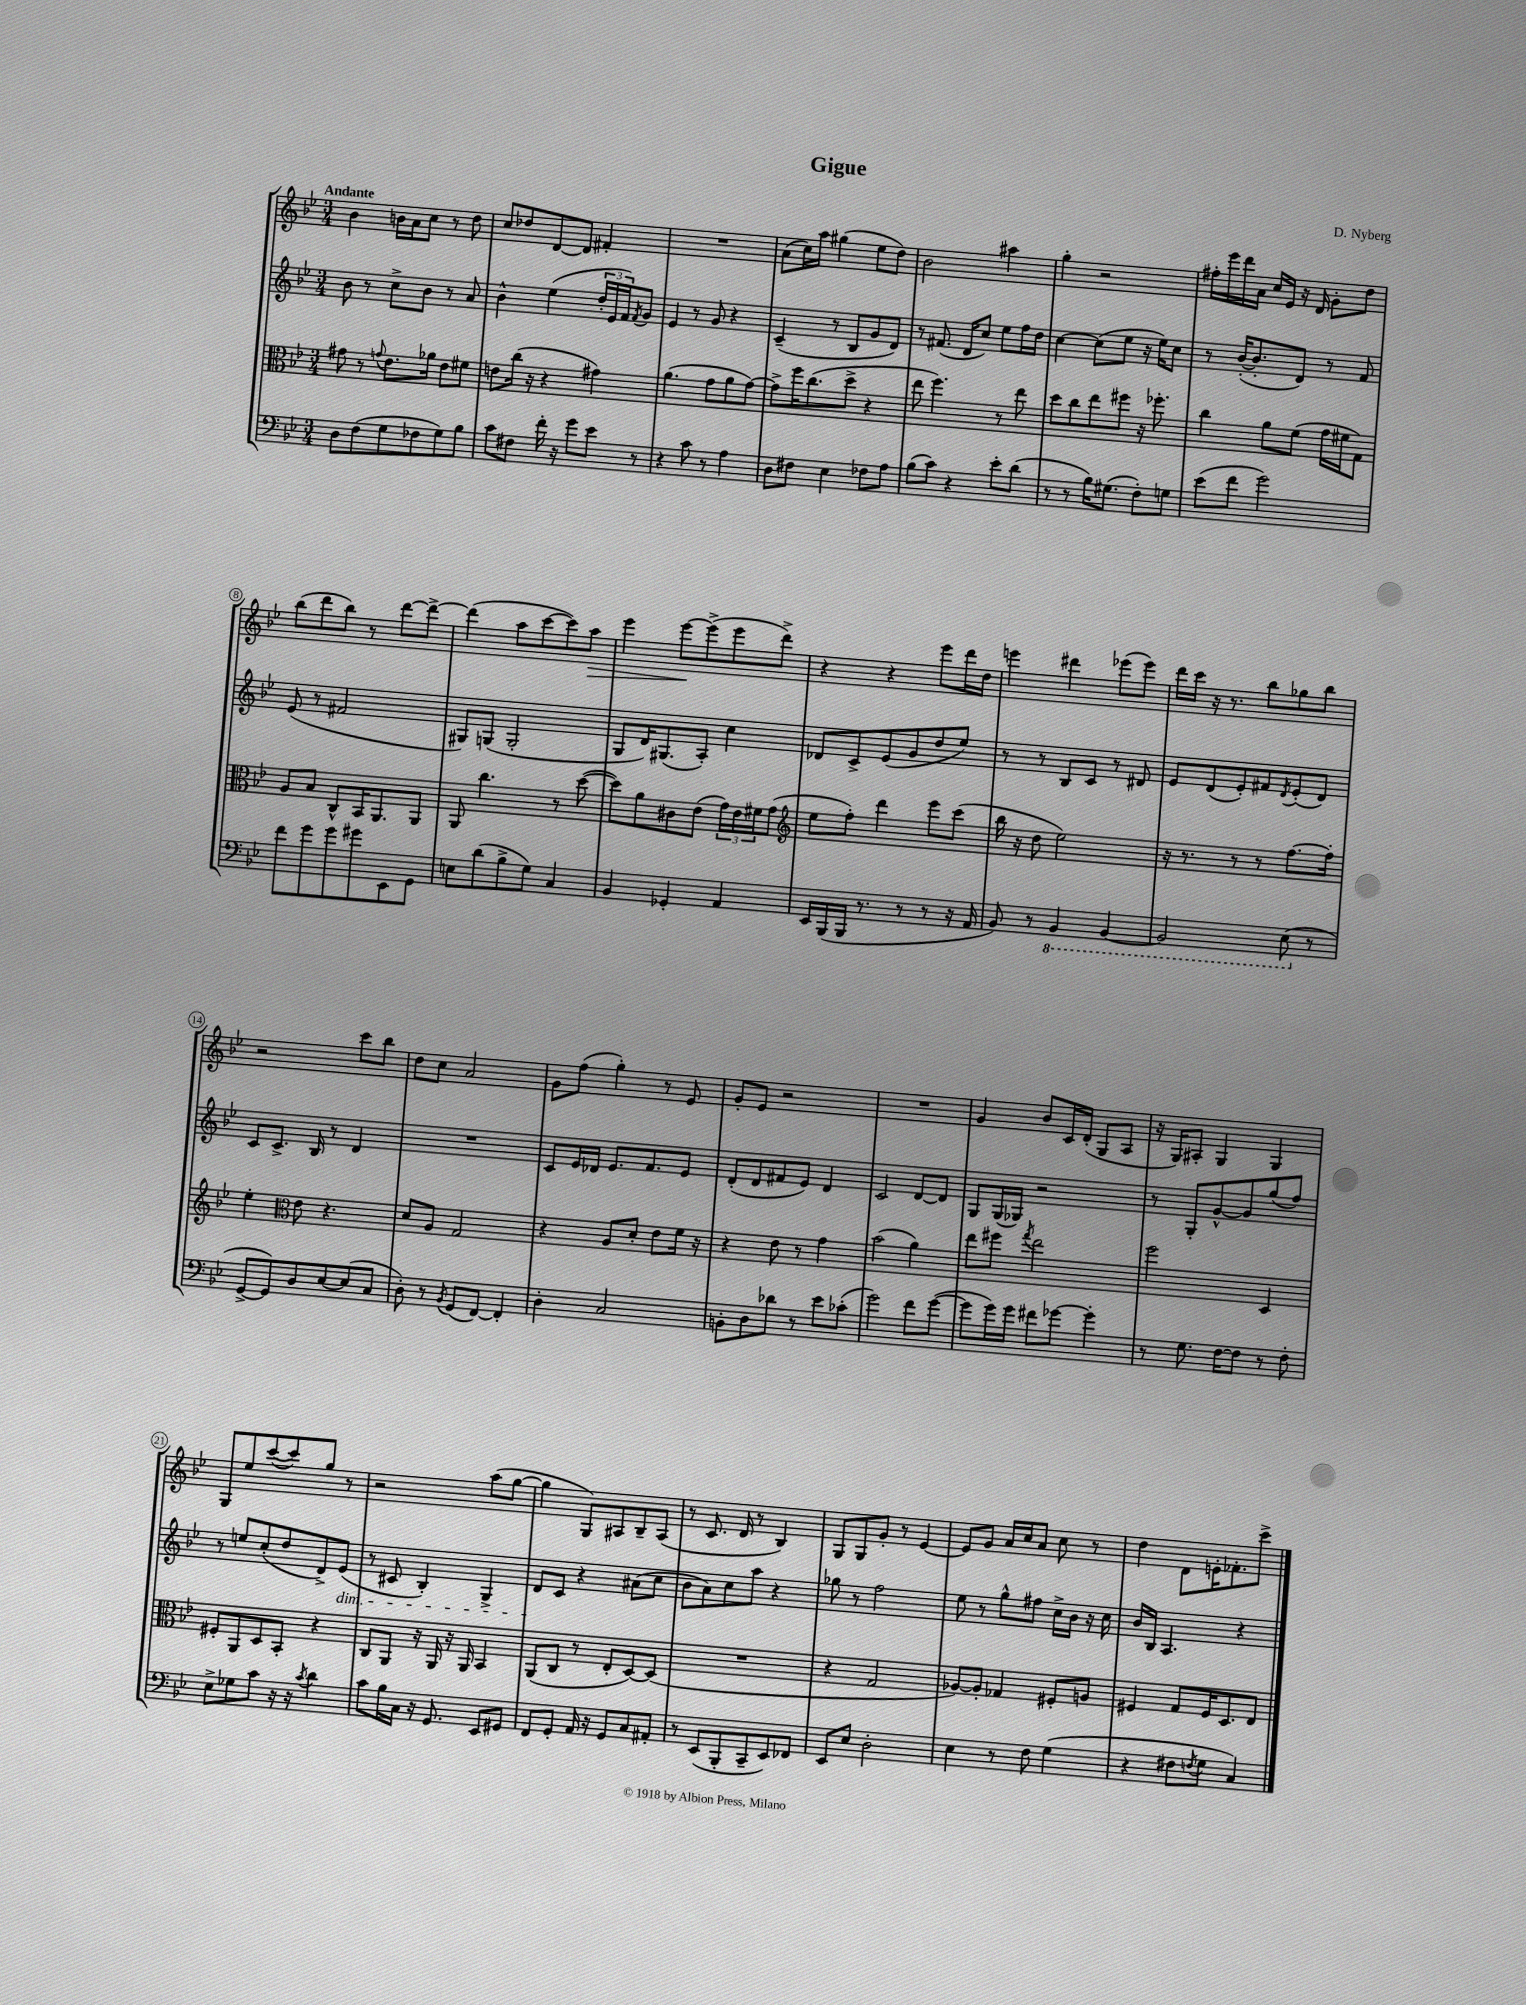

**kern	**kern	**kern	**kern	**dynam
*part4	*part3	*part2	*part1	*part1
*staff4	*staff3	*staff2	*staff1	*staff1
*clefF4	*clefC3	*clefG2	*clefG2	*
*k[b-e-]	*k[b-e-]	*k[b-e-]	*k[b-e-]	*
*M3/4	*M3/4	*M3/4	*M3/4	*
=1	=1	=1	=1	=1
!	!	!	!LO:TX:a:B:t=Andante	!
8D\L	8g#X\	8b-\	4b-\	.
(8F\	8r	8r	.	.
.	8qqgn/	.	.	.
8G\	8.e-\L	8cc^\L	16bn\LL	.
.	.	.	16a\J	.
8F-X\	.	8b-\J	8cc\J	.
.	16a-X\Jk	.	.	.
8G\)	8e-\L	8r	8r	.
8B-\J	8f#X\J	8a/	8dd\	.
=2	=2	=2	=2	=2
8c\L	8en\L	4b-^^\	8cc/L	.
8F#X\J	(16cc\Jk	.	8dd-X/	.
.	16r	.	.	.
16f'\	4r	(4ee-\	[8d/	.
16r	.	.	.	.
8g\L	.	.	8d/J]	.
8e-\J	4g#X\)	24dd'/LL	4f#X'/	.
.	.	24e-/	.	.
.	.	24f/J)	.	.
.	.	8qf/	.	.
8r	.	8g/J	.	.
=3	=3	=3	=3	=3
4r	(4.a\	4e-/	2.r	.
8c\	.	8r	.	.
8r	8g\L	8g/	.	.
4A\	8a\	4r	.	.
.	[8g\J)	.	.	.
=4	=4	=4	=4	=4
8D\L	8g^\L]	(4c~/	(8a\L	.
8F#X\J	16ff\K	.	16cc\L)	.
.	(8.cc\	.	16aa\JJ	.
4E-\	.	8r	(4gg#X\	.
.	8dd^\J	8B-/L	.	.
8F-X\L	4r	8g/	8ee-\L	.
8A\J	.	8d/J)	8dd\J)	.
=5	=5	=5	=5	=5
(8B-\L	8ee-\	8r	2b-\	.
8c\J)	4.ff\)	(8.f#X/	.	.
4r	.	.	.	.
.	.	16d/KL	.	.
.	.	8cc/J)	.	.
8e-'\L	8r	8ee-\L	4aa#X\	.
(8d\J	8ee-\	16ff\L	.	.
.	.	16dd\JJ	.	.
=6	=6	=6	=6	=6
8r	8dd\L	[4cc\	4gg'\	.
8r	8cc\	.	.	.
16B-\KL)	8ee-\	(8cc\L]	2r	.
(8.G#X\J	.	.	.	.
.	8ff#X\J	8ee-\J	.	.
8F'\L)	16r	16r	.	.
.	8.ff-X'\	16ee-\KL)	.	.
8Gn\J	.	8cc\J	.	.
=7	=7	=7	=7	=7
(8e-\L	4cc\	8r	16ff#X'\LL	.
.	.	.	16eee-\	.
8f\J	.	([16b-'/KL	16ddd\	.
.	.	8.b-'/]	16a\JJ	.
2g\)	8a\L	.	16cc/LL	.
.	.	.	16e-/JJ	.
.	(8f\J	8d/J)	16r	.
.	.	.	16d/	.
.	16g\LL	8r	8g'\L	.
.	16f#X\J	.	.	.
.	8G\J)	8f/	8dd\J	.
!!LO:LB:g=z
=8	=8	=8	=8	=8
8f\L	8A/L	(8e-/	(8bb-\L	.
8g\	8B-/J	8r	8ddd\	.
8g\	8C^^/L	2f#X/	8bb-\J)	.
8g#X\	16BB-/K	.	8r	.
.	8.AA/	.	.	.
8EE-\	.	.	[8ddd\L	.
8GG\J	8AA/J	.	8ddd^\J_	.
=9	=9	=9	=9	=9
8En\L	8AA/	8G#X/L)	(4ddd\]	.
(8d\	4.cc\	(8Gn/J	.	.
8B-^\	.	2G'/	8aa\L	.
8G\J)	.	.	[8ccc\	.
4C/	8r	.	8ccc\])	.
!	!	!	!	!LO:HP:b
.	([8dd\	.	8aa\J	>
=10	=10	=10	=10	=10
4BB-/	8dd\L])	8G/L	4eee-\	.
.	8a\	16d/K)	.	.
.	.	(8.G#X/	.	.
4GG-X'/	8c#X\	.	[8eee-\L	.
.	(8e-\J	8A'/J)	(8eee-^\]	]
4AA/	24g\LL)	4cc\	8eee-\	.
.	24e-\	.	.	.
.	24f#X\J	.	.	.
.	(8g\J	.	8ddd^\J)	.
=11	=11	=11	=11	=11
*	*clefG2	*	*	*
16EE-/LL	8ee-\L	8d-X/L	4r	.
(16BBB-/	.	.	.	.
16BBB-/JJ	8ff'\J)	8c^/	.	.
8.r	.	.	.	.
.	4ddd\	(8e-/	4r	.
8r	.	8g/	.	.
8r	8eee-\L	8dd/	8eee-\L	.
16r	(8ccc\J	8ee-/J)	16ddd\L	.
16AA/	.	.	16dd\JJ	.
=12	=12	=12	=12	=12
8BB-/)	16bb-\	8r	4eeen\	.
.	16r	.	.	.
8r	8dd\	8r	.	.
*8ba	*	*	*	*
4BBB-/	2ee-\)	8B-/L	4ddd#X\	.
.	.	8c/J	.	.
[4BBB-/	.	8r	(8eee-X\L	.
.	.	8d#X/	8eee-\J)	.
=13	=13	=13	=13	=13
2BBB-/]	16r	8e-/L	16ddd\LL	.
.	8.r	.	16ccc\JJ	.
.	.	(8d/	16r	.
.	.	.	8.r	.
.	8r	8e-'/)	.	.
.	8r	8f#X/	8bb-\L	.
.	.	8qd/	.	.
(8EE-\	[8.ff\L	(8e-'/	8gg-X\	.
*X8ba	*	*	*	*
8r	.	8d/J)	8bb-\J	.
.	16ff'\Jk]	.	.	.
!!LO:LB:g=z
=14	=14	=14	=14	=14
[8GG^/L	4ee-'\	8c/L	2r	.
8GG/])	.	8.c^/J	.	.
*	*clefC3	*	*	*
8D/	8e-\	.	.	.
.	.	16B-/	.	.
[8E-/	4.r	8r	.	.
(8E-/]	.	4d/	8ccc\L	.
8C/J	.	.	8bb-\J	.
=15	=15	=15	=15	=15
8D'\)	8d/L	2.r	8dd\L	.
8r	8A/J	.	8cc\J	.
8qBB-/	.	.	.	.
(8GG/L	2G/	.	2a/	.
[8FF/J)	.	.	.	.
4FF'/]	.	.	.	.
=16	=16	=16	=16	=16
4D'\	4r	8c/L	8g\L	.
.	.	16e-/L	(8ff\J	.
.	.	16d-X/JJ	.	.
2C/	8A/L	8.e-/L	4gg'\)	.
.	8d'/J	.	.	.
.	.	8.f/	.	.
.	8e-\L	.	8r	.
.	16f\Jk	8e-/J	8e-/	.
.	16r	.	.	.
=17	=17	=17	=17	=17
8BBn'\L	4r	(8d'/L	8g'/L	.
8D\	.	8d/	8e-/J	.
8d-X\J	8e-\	8f#X/	2r	.
8r	8r	8e-/J)	.	.
8e-\L	4g\	4d/	.	.
(8c-X'\J	.	.	.	.
=18	=18	=18	=18	=18
2g\)	(2b-\	2c/	2.r	.
8f\L	4a\)	[8d/L	.	.
([8g\J	.	8d/J]	.	.
=19	=19	=19	=19	=19
8g\L]	8ee-\L	8G/L	4g/	.
16g\L)	8ff#X\J	(16G/L	.	.
16g\JJ	.	16G-X/JJ)	.	.
.	8qgg/	.	.	.
8f#X\L	2ee-\	2r	8b-/L	.
[8g-X\J	.	.	16c/L	.
.	.	.	(16d'/JJ	.
4g-'\]	.	.	8G/L	.
.	.	.	8A/J	.
=20	=20	=20	=20	=20
8r	2ff\	8r	16r	.
.	.	.	16G/KL)	.
8.G\	.	8G'/L	8A#X'/J	.
.	.	[8g^^/	4G/	.
[16F\KL	.	.	.	.
8F\J]	.	8g/]	.	.
8r	4D/	(8gg/	4G/	.
8F'\	.	8ff/J)	.	.
!!LO:LB:g=z
=21	=21	=21	=21	=21
8E-^\L	8F#X'/L	8r	8G/L	.
8G-X\	8AA/	8een/L	8ee-/	.
8c\J	8D/	(8cc'/	([8ccc/	.
16r	8BB-'/J	8dd/	8ccc/])	.
16r	.	.	.	.
8qc/	.	.	.	.
4d\	4r	8d^/)	8gg/J	.
!	!	!LO:TX:b:i:t=dim.	!	!
.	.	(8e-/J	8r	.
=22	=22	=22	=22	=22
8c\L	8C/L	8r	2r	.
16B-\L	8AA/J	8c#X/	.	.
16C\JJ	.	.	.	.
16r	16r	4B-'/)	.	.
8.GG/	16AA/	.	.	.
.	16r	.	.	.
.	16AA/	.	.	.
8EE-/L	4BB-/	4G^/	(8aa\L	.
8GG#X/J	.	.	[8gg\J	.
=23	=23	=23	=23	=23
8FF/L	(8AA/L	8d/L	4gg\]	.
8GG'/J	8C/J	8c/J	.	.
16AA/	8r	4r	8G/L)	.
16r	.	.	.	.
8GG/L	8E-'/L	.	8A#X/	.
8C/	[8D/)	(8a#X\L	8B-~/	.
8AA#X'/J	(8D/J]	8cc\J	(8A#/J	.
=24	=24	=24	=24	=24
8r	2.r	8b-\L	8r	.
(8EE-/L	.	8a\)	8.c/	.
8BBB-'/	.	8cc\	.	.
.	.	.	16d/	.
8CC~/	.	8aa\J	8r	.
8EE-/)	.	4r	4B-/)	.
8FF-X/J	.	.	.	.
=25	=25	=25	=25	=25
8EE-/L	4r	8gg-X\	8G/L	.
8E-/J	.	8r	8G/	.
2D'\	2G/	2ff\	8g'/J	.
.	.	.	8r	.
.	.	.	[4e-/	.
=26	=26	=26	=26	=26
4E-\	[8A-X/L)	8ee-\	8e-/L]	.
.	8A-'/J]	8r	8g/J	.
8r	4G-X/	8gg^^\L	16a/LL	.
.	.	.	16cc/J	.
8F\	.	8ff#X\J	8a/J	.
(4G\	8F#X'/L	16cc^\LL	8cc\	.
.	.	16b-\JJ	.	.
.	8An/J	16r	8r	.
.	.	16cc\	.	.
=27	=27	=27	=27	=27
4r	4F#X/	16b-/LL	4dd\	.
.	.	16B-/JJ	.	.
.	.	4.A/	.	.
8F#X\L	8G/L	.	8d\L	.
8qFn/	.	.	.	.
8G\J	16F#/K	.	16en'\K	.
.	8.D/	.	8.f-X'\	.
4C/)	.	4r	.	.
.	8E-/J	.	8ccc^\J	.
==	==	==	==	==
*-	*-	*-	*-	*-
